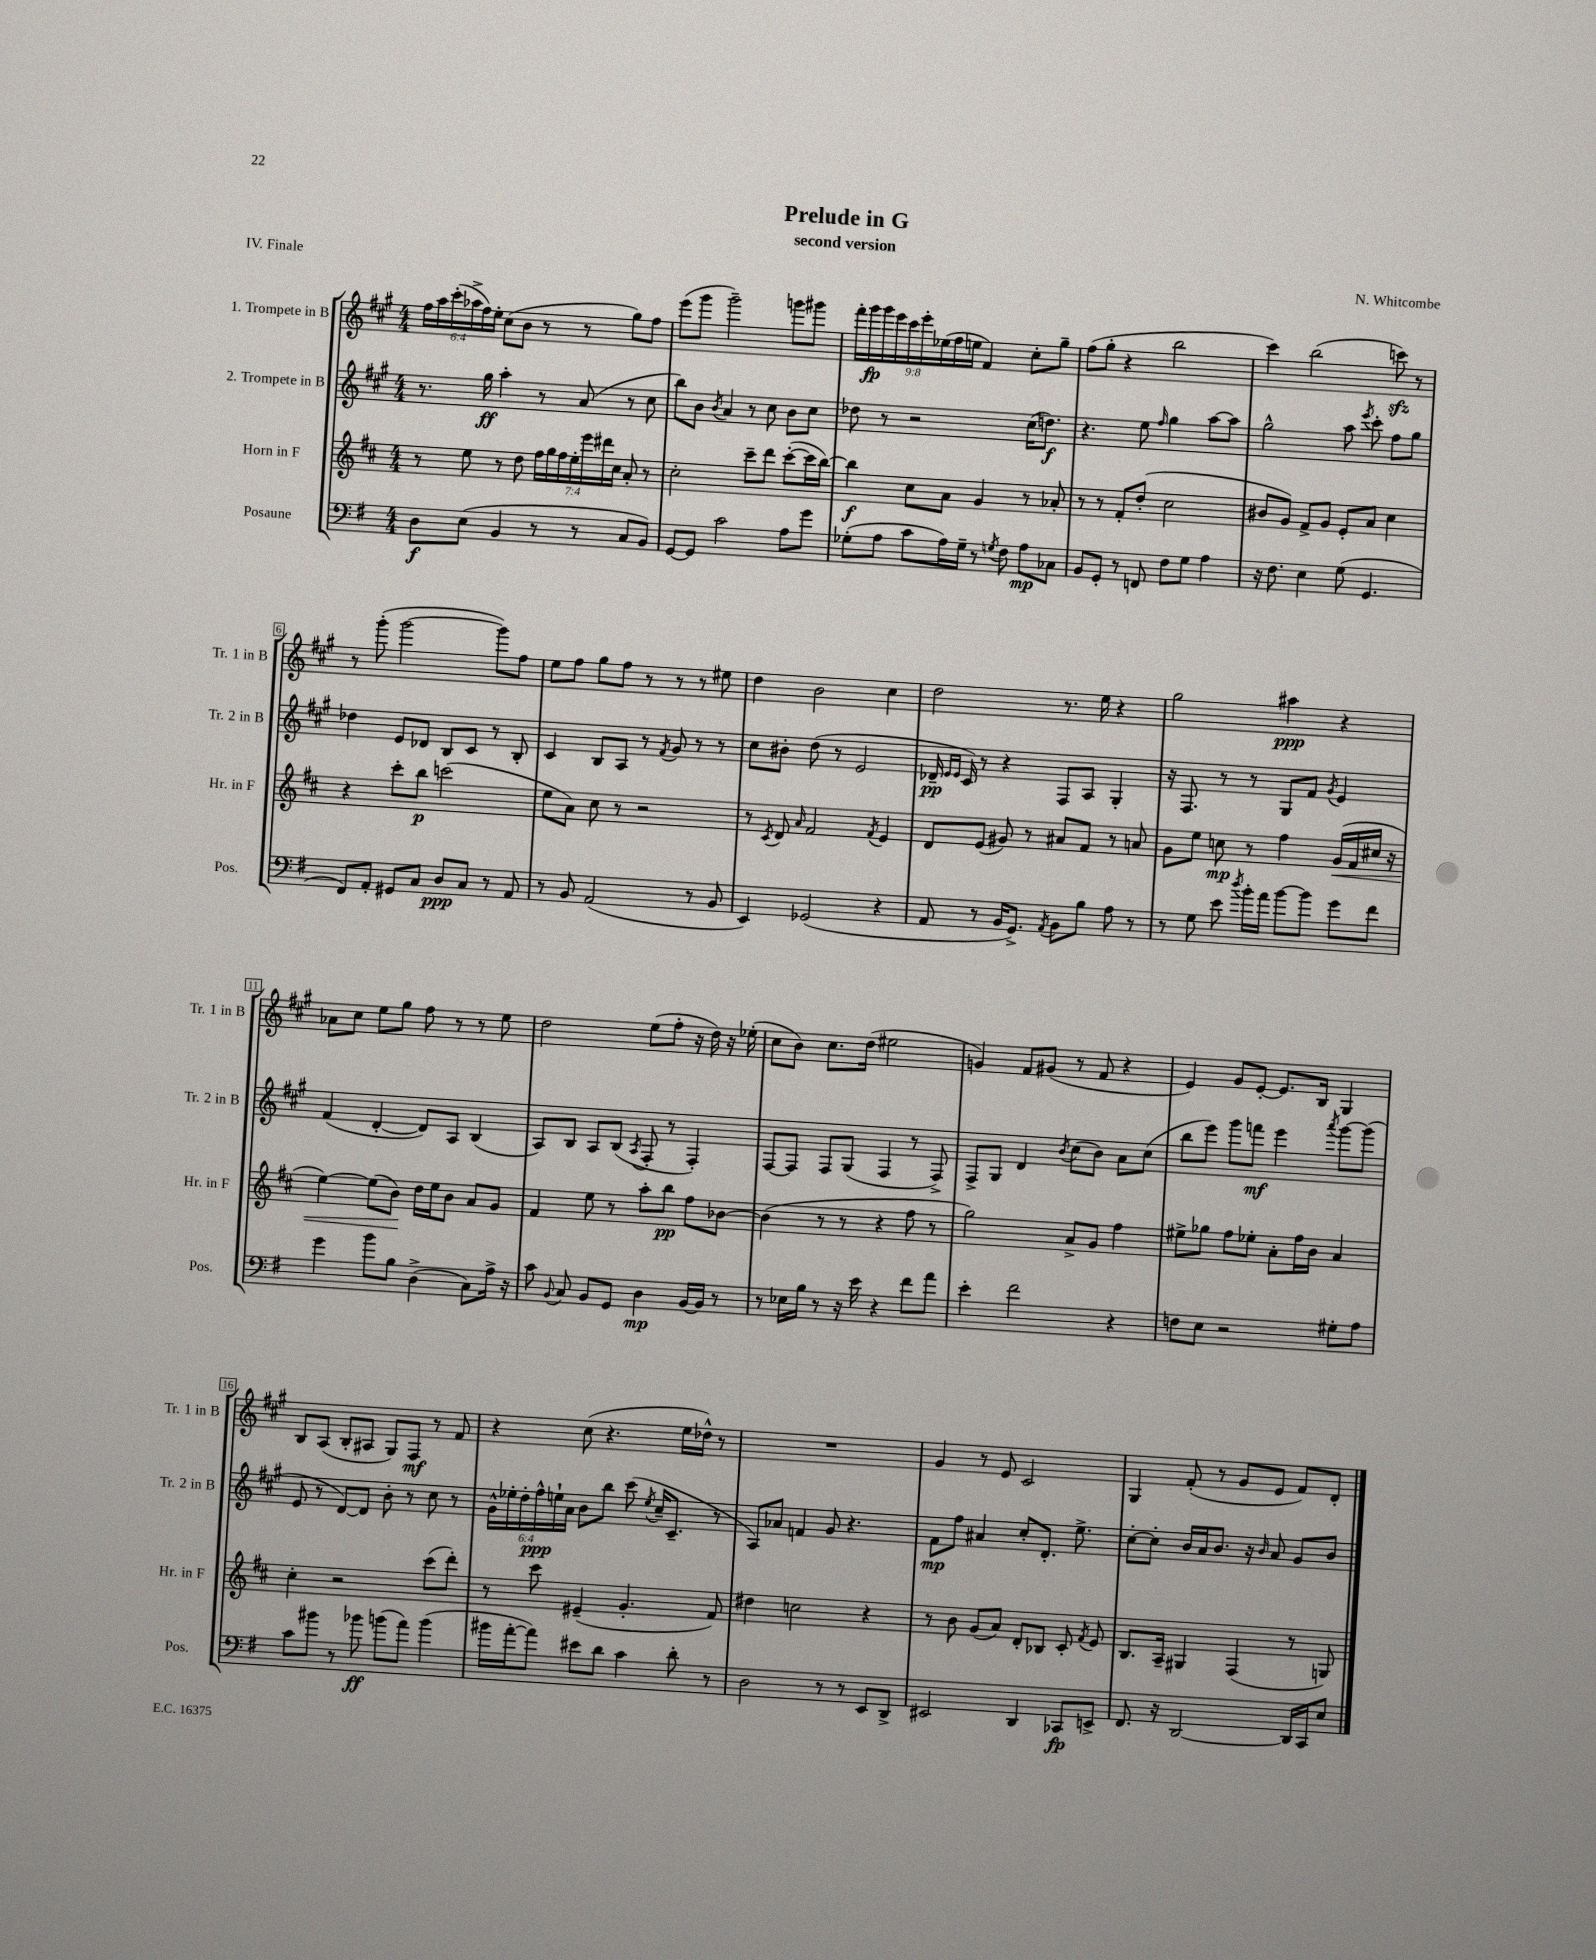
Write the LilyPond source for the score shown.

\header { title = "Prelude in G" composer = "N. Whitcombe" subtitle = "second version" piece = "IV. Finale" }
<<
\new StaffGroup <<
\new Staff = "s0" \with { instrumentName = "1. Trompete in B" shortInstrumentName = "Tr. 1 in B" } {
    \clef treble \key a \major \numericTimeSignature \time 4/4 \override Staff.TupletNumber.text = #tuplet-number::calc-fraction-text
    \autoBeamOff \tuplet 6/4 { fis''16[ a''16 cis'''16-.( aes''16-> fis''16) e''16]-. } cis''8[( b'8] r8 r8 gis''8[) fis''8] |
    e'''8[( gis'''8] gis'''2--) g'''8[ gis'''8] |
    \tuplet 9/8 { fis'''16[-. gis'''16\fp gis'''16 e'''16 cis'''16 e'''16-. ees''16( fis''16 e''16] } fis'4) cis''8[-. gis''8]-- |
    fis''8[( gis''8]-. r4 b''2 |
    cis'''4) b''2( c'''8\sfz) r8 |
    r8 gis'''8-.( gis'''2~ gis'''8[) fis''8] |
    e''8[ fis''8] gis''8[ fis''8] r8 r8 r8 eis''8 |
    d''4 b'2 cis''4 |
    d''2 r8. e''16 r4 |
    gis''2 ais''4\ppp r4 |
    aes'8[ cis''8] e''8[ gis''8] fis''8 r8 r8 e''8 |
    d''2 e''8[( fis''8]-. r16 d''16) r16 ees''16-.( |
    cis''8[ b'8]) cis''8.[ d''16]( eis''2 |
    g'4) fis'8[ gis'8]( r8 fis'8 r4 |
    e'4) gis'8[ e'8]~-. e'8.[ b16] gis4 |
    b8[ a8]( b8[-. ais8] gis8[) fis8]\mf r8 fis'8 |
    r4 cis''8( r4. e''16[ des''16]-^) r8 |
    R1 |
    gis'4 r8 e'8 cis'2 |
    gis4 fis'8-.( r8 gis'8[ e'8] fis'8[) d'8]-. \bar "|." |
}
\new Staff = "s1" \with { instrumentName = "2. Trompete in B" shortInstrumentName = "Tr. 2 in B" } {
    \clef treble \key a \major \numericTimeSignature \time 4/4 \override Staff.TupletNumber.text = #tuplet-number::calc-fraction-text
    \autoBeamOff r8. gis''16\ff a''4-. r8 a'8( r8 cis''8 |
    b''8[) b'8] \acciaccatura { b'8 } a'4 r8 cis''8 b'8[ cis''8] |
    des''8 r8 r2 cis''16[( d''8.]\f) |
    r4. e''8 \grace { fis''16 } gis''4 a''8[~ a''8] |
    gis''2-^ a''8 \acciaccatura { e'''8 } cis'''8-. fis''8[ gis''8] |
    des''4 e'8[ des'8] b8[ cis'8] r8 b8-. |
    cis'4 b8[ a8] r8 \acciaccatura { fis'8 } gis'8 r8 r8 |
    cis''8[ bis'8]-. d''8( r8 e'2 |
    des'16--\pp \grace { e'16[ e'16] } cis'16) r8 r4 fis8[ a8] gis4-. |
    r16 fis8. r8 r8 gis8[ fis'8] \acciaccatura { gis'8 } e'4 |
    fis'4( d'4~-. d'8[) a8] b4( |
    a8[) b8] a8[ b8]( \acciaccatura { a8 } fis8-. r8 fis4-.) |
    fis8[~ fis8] fis8[ gis8]( fis4 r8 fis8->) |
    fis8[-> gis8] d'4 \acciaccatura { b'8 } cis''8[( b'8]) a'8[ cis''8]( |
    b''8[ e'''8]) gis'''8[ f'''8]\mf e'''4 \acciaccatura { a'''8 } gis'''8[~ gis'''8]( |
    e'8 r8 d'8[~) d'8] b'8-. r8 cis''8 r8 |
    \tuplet 6/4 { gis'16[-^ ees''16-. d''16-. fis''16-^\ppp e''16-! a'16] } b'8[ b''8] cis'''8( \acciaccatura { e''8 } cis''16[-- cis'8.]-- r8 |
    a8[) aes'8] f'4 gis'8 r4. |
    fis'8[\mp fis''8] ais'4 cis''8[-. d'8.]-. e''8.-> |
    cis''8[~-. cis''8]-. b'16[ a'16 b'8.] r16 \grace { b'16 } a'8 gis'8[ b'8] \bar "|." |
}
\new Staff = "s2" \with { instrumentName = "Horn in F" shortInstrumentName = "Hr. in F" } {
    \clef treble \key d \major \numericTimeSignature \time 4/4 \override Staff.TupletNumber.text = #tuplet-number::calc-fraction-text
    \autoBeamOff r8 e''8 r8 d''8 \tuplet 7/4 { fis''16[ g''16 fis''16 e''16-. e'''16 dis'''16 cis''16] } a'8-. r8 |
    cis''2-. cis'''8[-- d'''8] cis'''8[~-.( cis'''16 b''16]~) |
    b''4\f cis''8[ a'8] g'4 r8 aes'8-. |
    r8 r8 fis'8[-. d''8]-.( cis''2 |
    bis'8[ g'8]) fis'8[-> g'8] e'8[-. a'8] cis''4 |
    r4 cis'''8[-. b''8]\p c'''2( |
    e''8[ a'8]) cis''8 r8 r2 |
    r8 \acciaccatura { cis'8 } d'8 \grace { a'16 } fis'2 \acciaccatura { fis'8 } e'4 |
    d'8[ e'8]( gis'8) r8 ais'8[ fis'8] r8 a'8 |
    g'8[ e''8] c''8\mp r8 fis''4 g'16[\<( fis'16 cis''16] r16 |
    e''4~) e''8[( b'8]\!) d''16[ e''16 b'8] a'8[ g'8] |
    fis'4 e''8 r8 a''8[-. b''8]\pp fis''8[ bes'8]~ |
    bes'4( r8 r8 r4 fis''8 r8 |
    g''2) a'8[-> g'8] fis''4 |
    eis''8[-> ges''8] fis''8[ ees''8]-. a'8[-. fis''16 b'16] a'4 |
    cis''4-. r2 cis'''8[( d'''8]-.) |
    r8 cis'''8 eis'4--( g'4.-. fis'8) |
    dis''4 c''2 r4 |
    r8 b'8 g'8[( a'8]) d'8[-. bes8] cis'8-. \acciaccatura { fis'8 } e'8 |
    b8.[ a16]-- gis4 fis4( r8 g8) \bar "|." |
}
\new Staff = "s3" \with { instrumentName = "Posaune" shortInstrumentName = "Pos." } {
    \clef bass \key g \major \numericTimeSignature \time 4/4
    \autoBeamOff d8[\f e8]( b,4 r8 r8 c8[ b,8]) |
    g,8[~ g,8] c'2 a8[ g'8] |
    ges8[-.( a8] c'8[ a16) ges16]-- r8 \acciaccatura { g8 } fis8 a8[\mp ces8] |
    b,8[ g,8]-. r8 f,8 fis8[ g8] a4 |
    r16 fis8. e4 g8( g,4. |
    fis,8[) a,8]-. gis,8[ c8] d8[\ppp c8] r8 a,8 |
    r8 b,8 a,2( r8 b,8 |
    e,4) ges,2( r4 |
    a,8 r8 b,16[ g,8.]->) \acciaccatura { a,8 } b,8[ b8] a8 r8 |
    r8 g8 e'8 \acciaccatura { d''8 } b'16[-. a'16] b'8[~ b'8] g'8[ fis'8] |
    g'4 b'8[ b8] d4->( c8[) a16]-> r16 |
    c'8 \appoggiatura { b,8 } c8 b,8[ g,8] d4\mp b,16[~ b,16] r8 |
    r8 ees16[ b16] r8 r16 e'16 r4 fis'8[ a'8] |
    e'4-. fis'2 r4 |
    f8[ e8] r2 gis8[-. a8] |
    c'8[ bis'8] r8 bes'8\ff b'8[( a'8]) b'4( |
    bis'16[ a'16~-. a'8]) eis'8[ d'8] c'4 d'8-. r8 |
    d2 r8 r8 e,8[ d,8]-> |
    eis,2 d,4 ces,8[\fp e,8]-> |
    fis,8. r16 d,2~ d,16[ c,16 e8] \bar "|." |
}
>>
>>
\layout { \context { \Score \override BarNumber.stencil = #(make-stencil-boxer 0.1 0.3 ly:text-interface::print) } }
